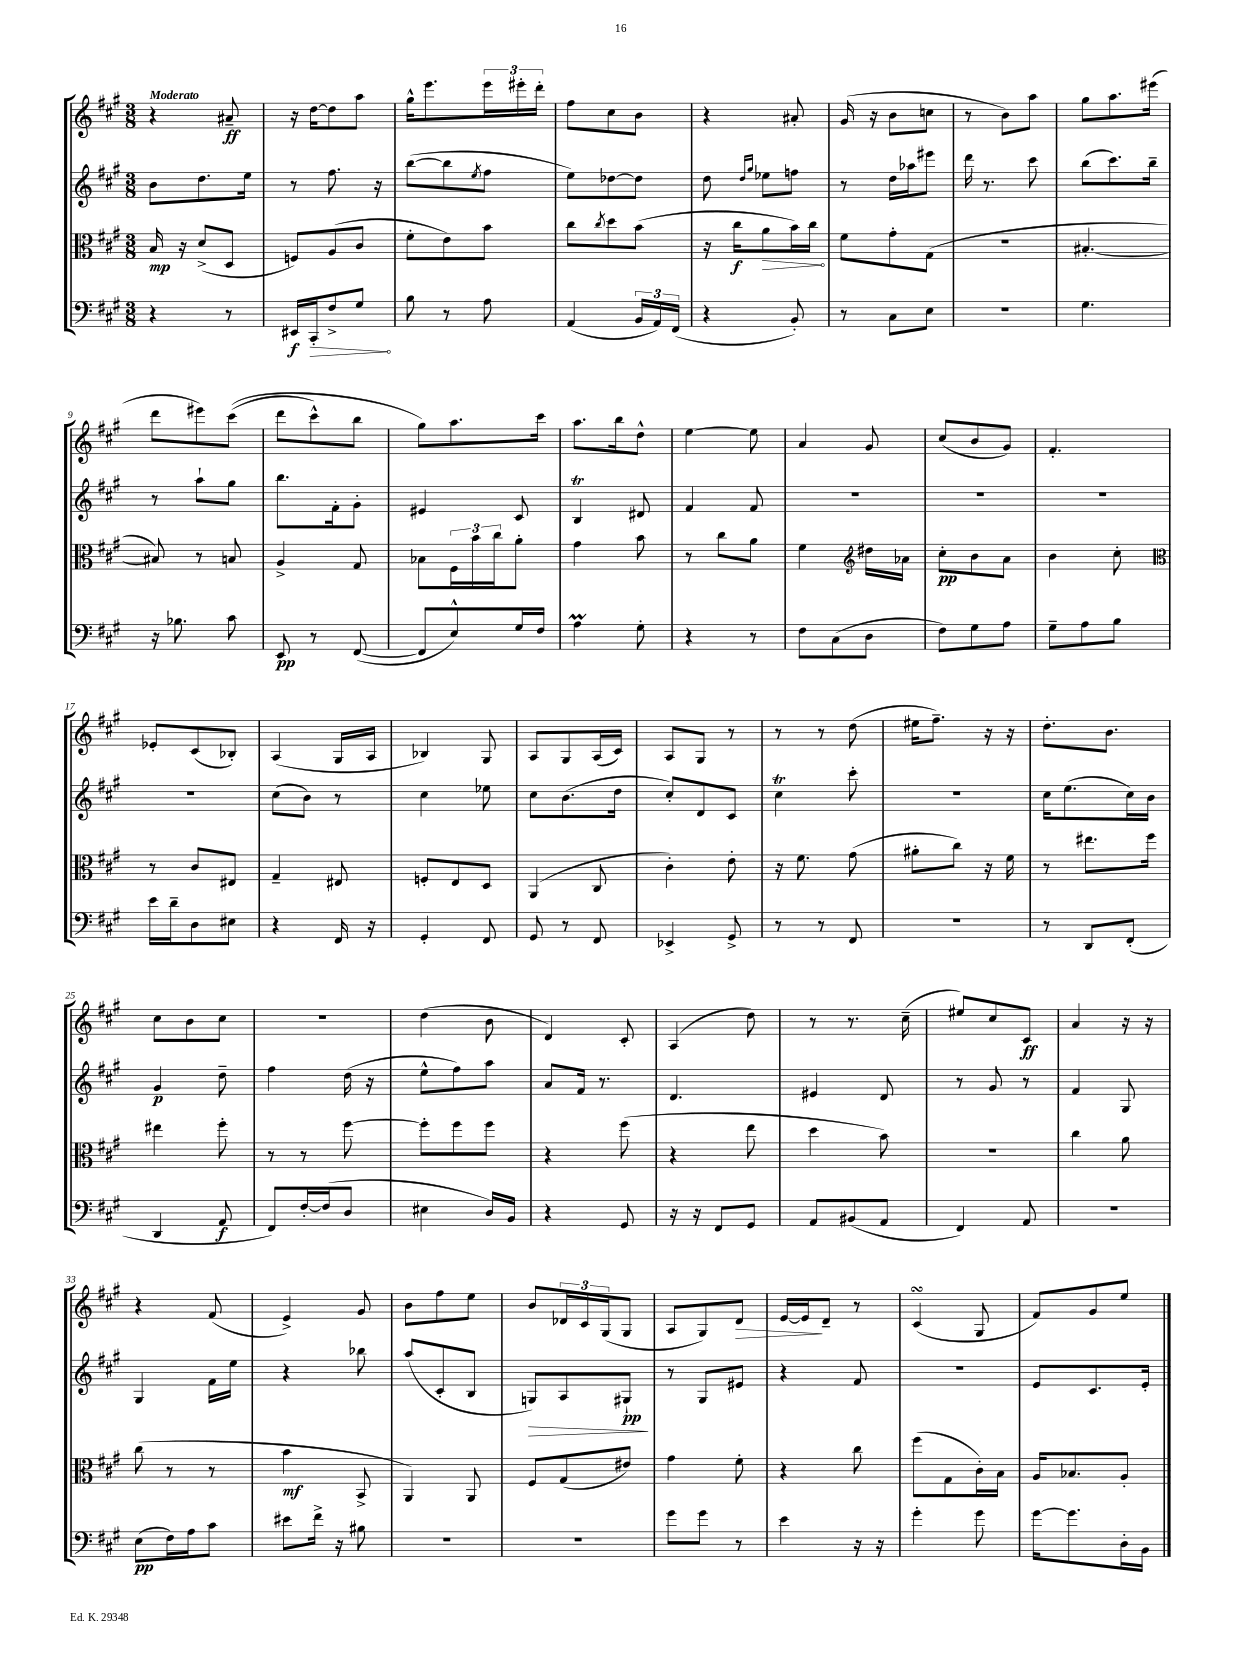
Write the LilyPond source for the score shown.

<<
\new StaffGroup <<
\new Staff = "s0" {
    \clef treble \key a \major \numericTimeSignature \time 3/8 \tempo "Moderato"
    r4 ais'8--\ff |
    r16 d''16~ d''8 a''8 |
    gis''16-^ e'''8. \tuplet 3/2 { e'''16 eis'''16-. d'''16-. } |
    fis''8 cis''8 b'8 |
    r4 ais'8-. |
    gis'16( r16 b'8 c''8 |
    r8 b'8) a''8 |
    gis''8 a''8. eis'''16( |
    d'''8 eis'''8) cis'''8(\( |
    d'''8 cis'''8-^) b''8 |
    gis''8\) a''8. cis'''16 |
    a''8. b''16 d''8-^ |
    e''4~ e''8 |
    a'4 gis'8 |
    cis''8( b'8 gis'8) |
    fis'4.-. |
    ees'8-. cis'8( bes8-.) |
    a4( gis16 a16 |
    bes4) gis8 |
    a8 gis8 a16( cis'16) |
    a8 gis8 r8 |
    r8 r8 d''8( |
    eis''16 fis''8.--) r16 r16 |
    d''8.-. b'8. |
    cis''8 b'8 cis''8 |
    R4. |
    d''4( b'8 |
    d'4) cis'8-. |
    a4( d''8) |
    r8 r8. cis''16--( |
    eis''8) cis''8 cis'8\ff |
    a'4 r16 r16 |
    r4 fis'8( |
    e'4->) gis'8 |
    b'8 fis''8 e''8 |
    b'8 \tuplet 3/2 { des'16 cis'16 gis16( } gis8 |
    a8 gis8) d'8\> |
    e'16~ e'16\! d'8-- r8 |
    cis'4\turn( gis8 |
    fis'8) gis'8 e''8 \bar "|." |
}
\new Staff = "s1" {
    \clef treble \key a \major \numericTimeSignature \time 3/8
    b'8 d''8. e''16 |
    r8 fis''8. r16 |
    b''8~( b''8 \acciaccatura { e''8 } fis''8 |
    e''8) des''8~ des''8 |
    d''8 \grace { d''16 gis''16 } ees''8 f''8 |
    r8 d''16 aes''16 eis'''8 |
    d'''16 r8. cis'''8 |
    b''8( cis'''8.) b''16-- |
    r8 a''8-! gis''8 |
    b''8. fis'16-. gis'8-. |
    eis'4 cis'8 |
    b4\trill dis'8 |
    fis'4 fis'8 |
    R4. |
    R4. |
    R4. |
    R4. |
    cis''8( b'8) r8 |
    cis''4 ees''8 |
    cis''8 b'8.( d''16 |
    cis''8-.) d'8 cis'8 |
    cis''4\trill cis'''8-. |
    R4. |
    cis''16 e''8.( cis''16) b'16 |
    gis'4\p d''8-- |
    fis''4 d''16( r16 |
    e''8-^ fis''8) a''8 |
    a'8 fis'16 r8. |
    d'4. |
    eis'4 d'8 |
    r8 gis'8 r8 |
    fis'4 gis8 |
    gis4 fis'16 e''16 |
    r4 bes''8 |
    a''8( cis'8-. b8 |
    g8\>) a8 gis8-!\pp\! |
    r8 gis8 eis'8 |
    r4 fis'8 |
    R4. |
    e'8 cis'8. e'16-. \bar "|." |
}
\new Staff = "s2" {
    \clef alto \key a \major \numericTimeSignature \time 3/8
    b16\mp r16 d'8->( d8 |
    f8) a8( cis'8 |
    fis'8-. e'8) b'8 |
    cis''8 \acciaccatura { cis''8 } d''8 b'8( |
    r16 cis''16\f \once \override Hairpin.circled-tip = ##t a'8\> b'16) cis''16\! |
    fis'8 gis'8-. gis8( |
    R4. |
    bis4.~-. |
    bis8) r8 b8 |
    a4-> gis8 |
    bes8 \tuplet 3/2 { fis16 b'16 cis''16 } a'8-. |
    gis'4 b'8 |
    r8 cis''8 a'8 |
    fis'4 \clef treble dis''16 aes'16 |
    cis''8-.\pp b'8 a'8 |
    b'4 cis''8-. |
    \clef alto r8 cis'8 eis8 |
    gis4-- eis8 |
    f8-. e8 d8 |
    a,4( cis8 |
    cis'4-.) e'8-. |
    r16 fis'8. gis'8( |
    ais'8-. cis''8) r16 fis'16 |
    r8 eis''8. fis''16 |
    eis''4 fis''8-. |
    r8 r8 fis''8~ |
    fis''8-. fis''8 fis''8 |
    r4 fis''8( |
    r4 e''8 |
    d''4 b'8) |
    R4. |
    cis''4 a'8 |
    cis''8( r8 r8 |
    b'4\mf b,8-> |
    a,4) a,8 |
    fis8 gis8( eis'8) |
    gis'4 fis'8-. |
    r4 cis''8 |
    fis''8( gis8 cis'16-.) b16 |
    a16 bes8. a8-. \bar "|." |
}
\new Staff = "s3" {
    \clef bass \key a \major \numericTimeSignature \time 3/8
    r4 r8 |
    eis,16\f \once \override Hairpin.circled-tip = ##t cis,16-.\> fis8-> gis8\! |
    b8 r8 a8 |
    a,4( \tuplet 3/2 { b,16 a,16) fis,16( } |
    r4 b,8-.) |
    r8 cis8 e8 |
    R4. |
    gis4. |
    r16 bes8. cis'8 |
    e,8\pp r8 fis,8~( |
    fis,8 e8-^) gis16 fis16 |
    a4\prall gis8-. |
    r4 r8 |
    fis8 cis8( d8 |
    fis8) gis8 a8 |
    gis8-- a8 b8 |
    e'16 d'16-- d8 eis8 |
    r4 fis,16 r16 |
    gis,4-. fis,8 |
    gis,8 r8 fis,8 |
    ees,4-> gis,8-> |
    r8 r8 fis,8 |
    R4. |
    r8 d,8 fis,8-.( |
    d,4 a,8\f |
    fis,8) fis16~-. fis16( d8 |
    eis4 d16) b,16 |
    r4 gis,8 |
    r16 r16 fis,8 gis,8 |
    a,8 bis,8( a,8 |
    fis,4) a,8 |
    R4. |
    e8\pp( fis16) a16 cis'8 |
    eis'8 fis'16-> r16 bis8 |
    r4. |
    R4. |
    gis'8 gis'8 r8 |
    e'4 r16 r16 |
    gis'4-. gis'8 |
    gis'16~ gis'8. d16-. b,16 \bar "|." |
}
>>
>>
